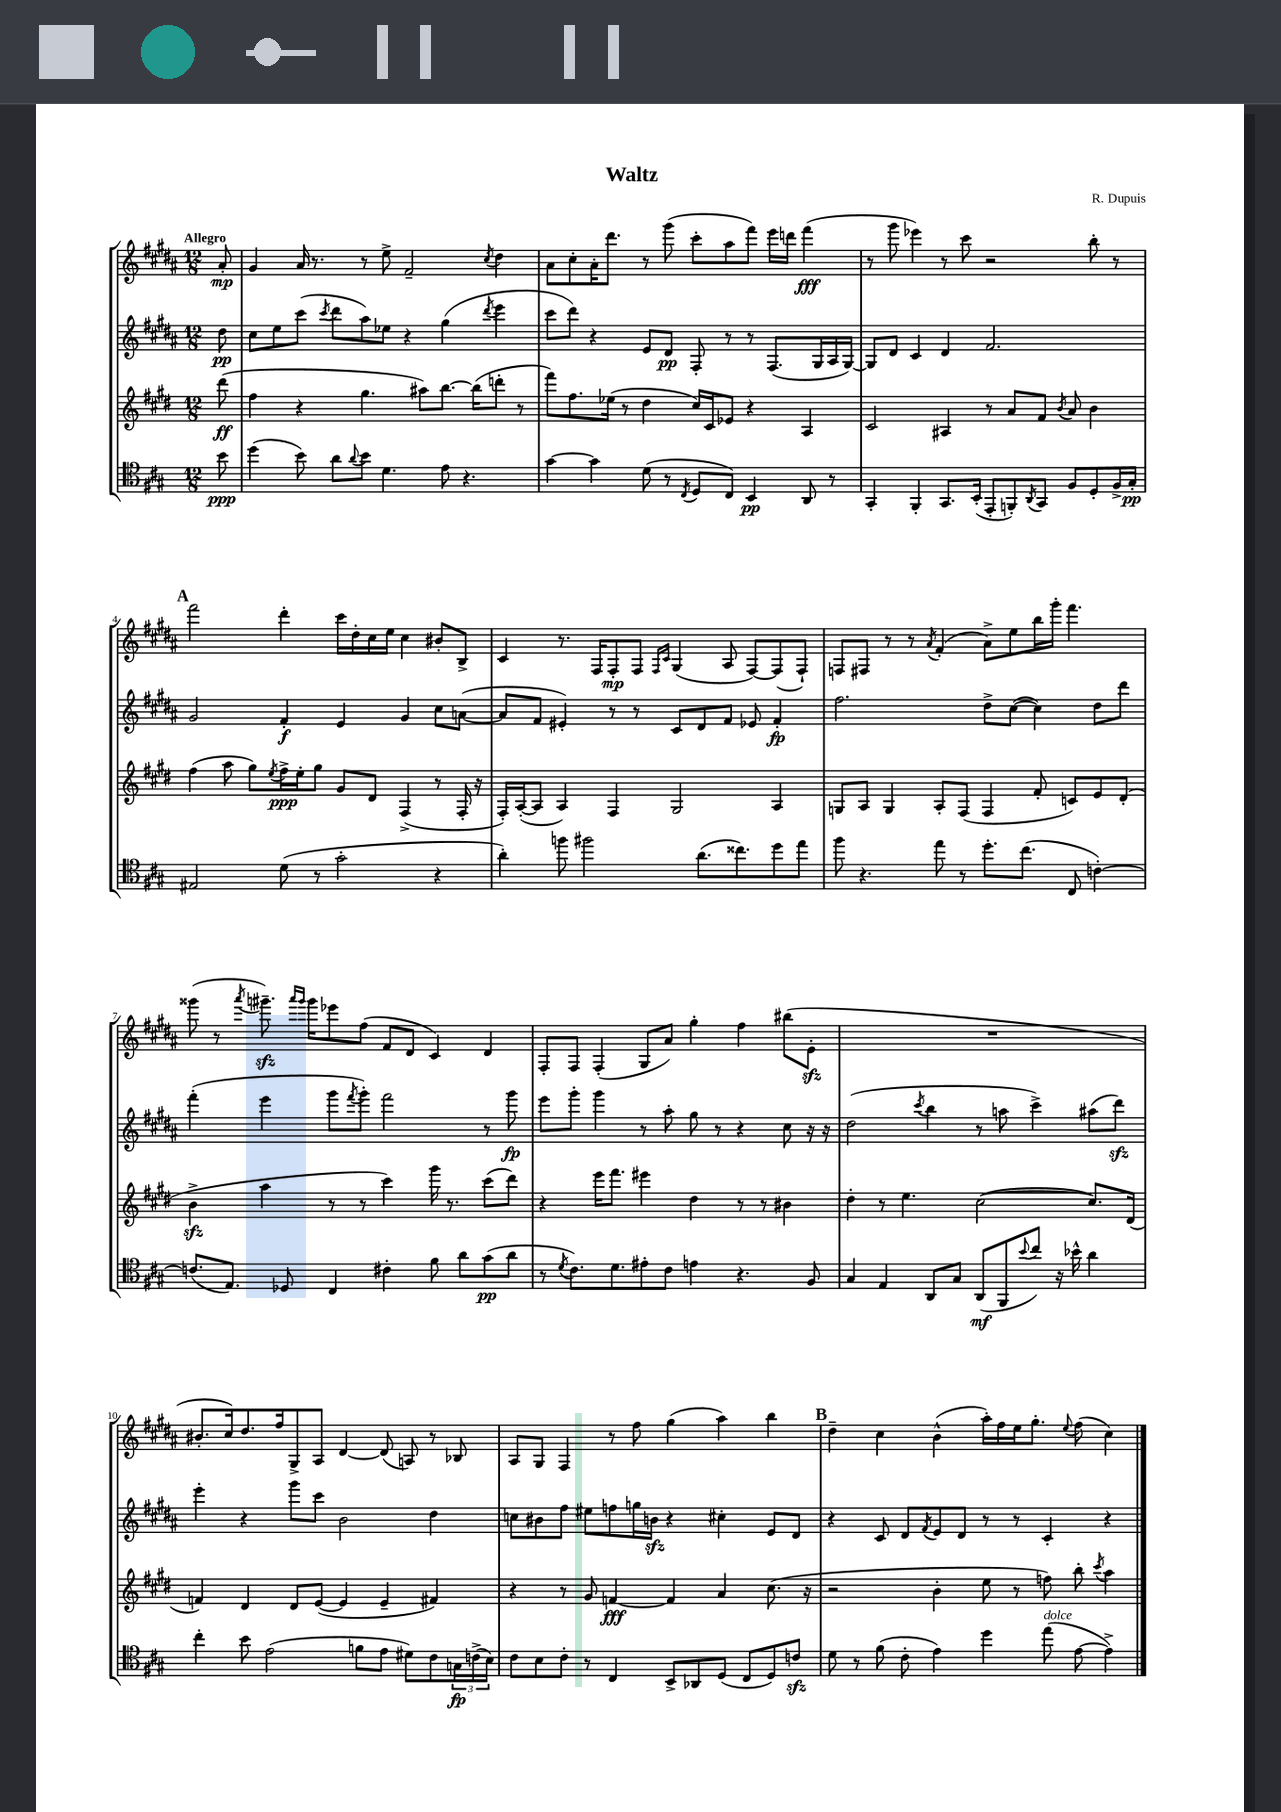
\header { title = "Waltz" composer = "R. Dupuis" }
<<
\new StaffGroup <<
\new Staff = "s0" {
    \clef treble \key b \major \numericTimeSignature \time 12/8 \partial 8 \tempo "Allegro"
    ais'8-.\mp |
    gis'4 ais'16 r8. r8 e''8-> fis'2-- \acciaccatura { cis''8 } dis''4 |
    ais'8 cis''8-. ais'16-. dis'''8. r8 gis'''8( cis'''8-. ais''8 fis'''8) e'''16 d'''16 fis'''4\fff( |
    r8 gis'''8 ees'''4) r8 cis'''8 r2 b''8-. r8 |
    \mark \markup { \bold "A" } fis'''2 dis'''4-. cis'''16 dis''16-. cis''16 e''16 cis''4 bis'8-. b8-> |
    cis'4 r8. fis16 fis8-.\mp fis8 \grace { fis16 cis'16 } gis4( ais8 fis8~) fis8( fis8-!) |
    f8 fis8 r8 r8 \acciaccatura { ais'8 } fis'4-.( ais'8->) e''8 b''16 gis'''16-. fis'''4. |
    gisis'''8( r8 \acciaccatura { ais'''8 } gis'''8.--\sfz) \grace { ais'''16 gis'''16 } gis'''16 ees'''8 fis''8( fis'8 dis'8 cis'4) dis'4 |
    fis8-. fis8 fis4-.( gis8 ais'8) gis''4-. fis''4 bis''8( e'8-.\sfz |
    R1. |
    bis'8.-. cis''16) dis''8. fis''16 gis8-> ais8 dis'4~ dis'8( a8) r8 bes8 |
    ais8 gis8 fis4 r8 fis''8 gis''4( ais''4) b''4 |
    \mark \markup { \bold "B" } dis''4-- cis''4 b'4-^( ais''16-.) fis''16 e''16 gis''8.-. \appoggiatura { e''8 } fis''8( cis''4) \bar "|." |
}
\new Staff = "s1" {
    \clef treble \key b \major \numericTimeSignature \time 12/8 \partial 8
    dis''8\pp |
    cis''8 e''8 cis'''8( \acciaccatura { cis'''8 } dis'''8 ais''8) ees''8 r4 gis''4( \acciaccatura { dis'''8 } e'''4 |
    cis'''8 dis'''8) r4 e'8 dis'8\pp fis8-. r8 r8 fis8.( gis16 ais16 gis16~) |
    gis8 dis'8 cis'4 dis'4 fis'2. |
    \mark \markup { \bold "A" } gis'2 fis'4-.\f e'4 gis'4 cis''8 a'8~( |
    a'8 fis'8 eis'4-.) r8 r8 cis'8 dis'8 fis'8 ees'8 fis'4-.\fp |
    fis''2. dis''8-> cis''8~( cis''4) dis''8 dis'''8 |
    fis'''4-.( e'''4 gis'''8 \acciaccatura { fis'''8 } gis'''8-.) fis'''2 r8 gis'''8\fp |
    e'''8 gis'''8-. gis'''4 r8 ais''8-. gis''8 r8 r4 cis''8 r16 r16 |
    dis''2( \acciaccatura { cis'''8 } b''4 r8 a''8 cis'''4->) ais''8( dis'''8\sfz) |
    e'''4-. r4 gis'''8 cis'''8 b'2 dis''4 |
    c''8 bis'8 fis''8 eis''8 f''8 g''16 b'16\sfz r4 cis''4-. e'8 dis'8 |
    \mark \markup { \bold "B" } r4 cis'8 dis'8 \acciaccatura { fis'8 } e'8 dis'8 r8 r8 cis'4-. r4 \bar "|." |
}
\new Staff = "s2" {
    \clef treble \key e \major \numericTimeSignature \time 12/8 \partial 8
    dis'''8\ff( |
    fis''4 r4 gis''4. ais''8) b''8.~ b''16( d'''8-. r8 |
    fis'''8) fis''8. ees''16( r8 dis''4 cis''16) cis'16 ees'8 r4 a4 |
    cis'2 ais4 r8 a'8 fis'8 \acciaccatura { b'8 } a'8 b'4 |
    \mark \markup { \bold "A" } fis''4( a''8 gis''8) \acciaccatura { e''8 } fis''16->\ppp e''16-. gis''8 gis'8 dis'8 fis4->( r8 fis16-. r16 |
    fis16-.) a16~-.( a8 a4) fis4 gis2 a4 |
    g8 a8 g4 a8-. fis8( fis4 fis'8-. c'8) e'8 dis'8-.( |
    b'4->\sfz a''4 r8 r8 cis'''4) gis'''16 r8. cis'''8( dis'''8) |
    r4 e'''16 fis'''8. eis'''4 dis''4 r8 r8 bis'4 |
    dis''4-. r8 e''4. cis''2~( cis''8.) dis'16( |
    f'4) dis'4 dis'8 e'8~( e'4 e'4-- fis'4) |
    r4 r8 gis'8 f'4~\fff f'4 a'4 cis''8.( r16 |
    \mark \markup { \bold "B" } r2 b'4-. e''8 r8 f''8) b''8-. \acciaccatura { cis'''8 } a''4 \bar "|." |
}
\new Staff = "s3" {
    \clef tenor \key a \major \numericTimeSignature \time 12/8 \partial 8
    b'8\ppp |
    d''4( b'8) a'8 \appoggiatura { a'8 } b'8 d'4. e'8 r4. |
    gis'4~ gis'4 d'8( r8 \acciaccatura { cis8 } d8 cis8) b,4\pp a,8 r8 |
    gis,4-. fis,4-. gis,8. b,16-.( e,8-. f,8-.) \acciaccatura { a,8 } gis,8 fis8 d8-. fis16-> gis16-.\pp |
    \mark \markup { \bold "A" } eis2 d'8( r8 gis'2-. r4 |
    a'4-.) f''8 fis''2 a'8.( cisis''8.) d''8 e''8 |
    fis''8 r4. e''8 r8 d''8.-. cis''8.( cis8 c'4~-.) |
    c'8.( e8.) des8 cis4 cis'4-. fis'8 a'8 gis'8\pp( a'8 |
    r8 \acciaccatura { d'8 } cis'8.) d'8. eis'8-. cis'8 e'4 r4. fis8 |
    gis4 e4 a,8 gis8 a,8\mf( fis,8 \appoggiatura { b'8 } cis''8) r16 bes'16-^ a'4 |
    cis''4-. b'8 e'2( f'8 e'8 dis'8) cis'8 \tuplet 3/2 { g16\fp c'16->( b16) } |
    cis'8 b8 cis'8-. r8 cis4 b,8-> aes,8 d8( cis8 d8) c'8\sfz |
    \mark \markup { \bold "B" } d'8 r8 fis'8( cis'8-. e'4) d''4 e''8^\markup { \italic "dolce" }( e'8~ e'4->) \bar "|." |
}
>>
>>
